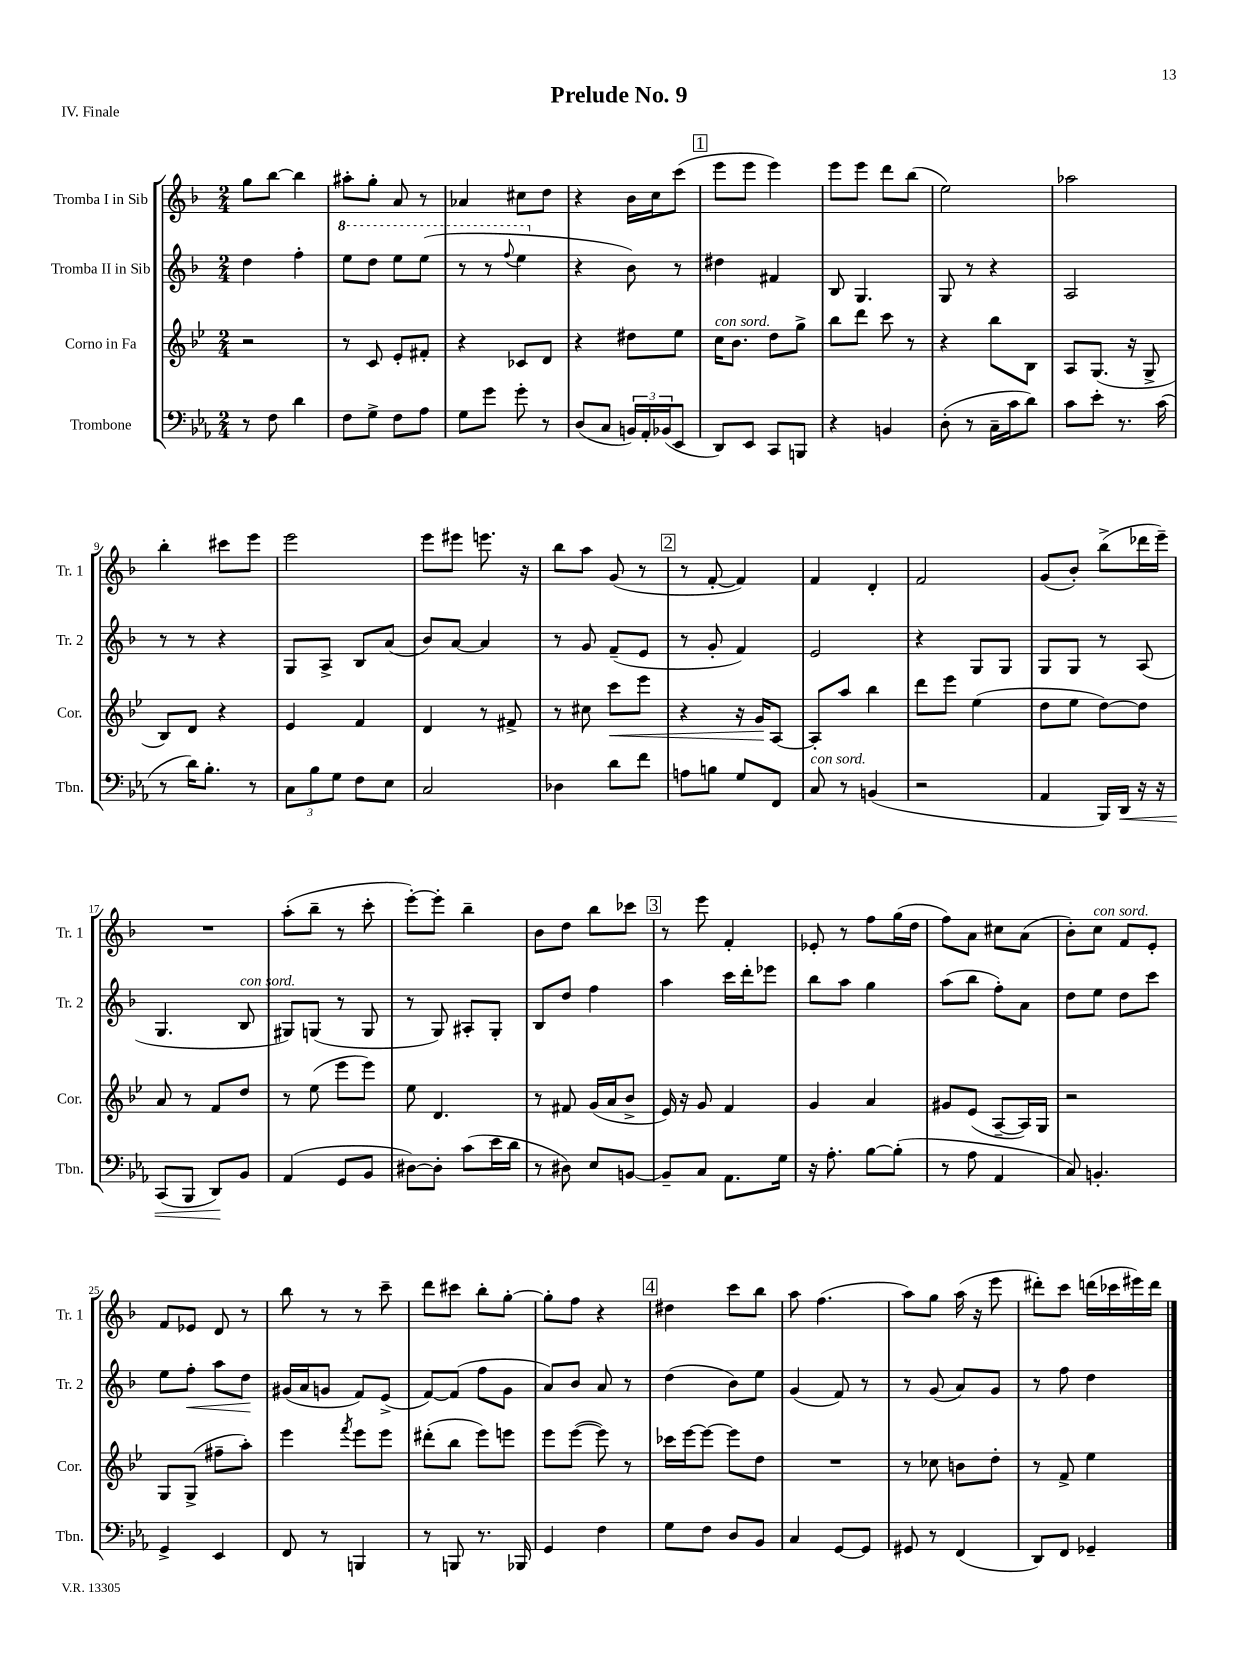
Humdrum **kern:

**kern	**kern	**kern	**kern
*staff4	*staff3	*staff2	*staff1
*clefF4	*clefG2	*clefG2	*clefG2
*k[b-e-a-]	*k[b-e-]	*k[b-]	*k[b-]
*M2/4	*M2/4	*M2/4	*M2/4
8r	2r	4dd	8gg
8F	.	.	[8bb-
4d	.	4ff'	4bb-]
=	=	=	=
8F	8r	8eee	8aa#'
8G^	8c	8ddd	8gg'
8F	8e-'	8eee	8a
8A-	8f#'	(8eee	8r
=	=	=	=
8G	4r	8r	4a-
8g	.	8r	.
.	.	8qqfff	.
8g'	8c-	4eee	8cc#
8r	8d	.	8dd
=	=	=	=
(8D	4r	4r	4r
8C	.	.	.
24BB)	8dd#	8b-)	16b-
24AA-'	.	.	.
.	.	.	16cc
(24BB-	.	.	.
8EE-	8ee-	8r	(8ccc
=	=	=	=
8DD)	16cc	4dd#	8eee
.	8.b-	.	.
8EE-	.	.	8eee
8CC	8dd	4f#	4eee)
8BBB	8gg^	.	.
=	=	=	=
4r	8bb-	8B-	8eee
.	8ddd	4.G	8eee
4BB	8ccc	.	8ddd
.	8r	.	(8bb-
=	=	=	=
(8D'	4r	8G	2ee)
8r	.	8r	.
16C~	8bb-	4r	.
16c	.	.	.
8d)	8B-	.	.
=	=	=	=
8c	8A	2A	2aa-
8e-'	(8.G	.	.
8.r	.	.	.
.	16r	.	.
.	8G^	.	.
(16c	.	.	.
=	=	=	=
8r	8B-)	8r	4bb-'
16d)	8d	8r	.
8.B-'	.	.	.
.	4r	4r	8ccc#
8r	.	.	8eee
=	=	=	=
12C	4e-	8G	2eee
12B-	.	.	.
.	.	8A^	.
12G	.	.	.
8F	4f	8B-	.
8E-	.	(8a	.
=	=	=	=
2C	4d	8b-)	8eee
.	.	[8a	8eee#
.	8r	4a]	8.eee
.	8f#^	.	.
.	.	.	16r
=	=	=	=
4D-	8r	8r	8bb-
.	8cc#	8g	8aa
8d	8ccc	(8f~	(8g
8f	8eee-	8e	8r
=	=	=	=
8A	4r	8r	8r
8B	.	8g'	[8f'
8G	16r	4f)	4f])
.	16g	.	.
8FF	[8A	.	.
=	=	=	=
8C	8A']	2e	4f
8r	8aa	.	.
(4BB	4bb-	.	4d'
=	=	=	=
2r	8ddd	4r	2f
.	8eee-	.	.
.	(4ee-	8G	.
.	.	8G	.
=	=	=	=
4AA-	8dd	8G	(8g
.	8ee-	8G	8b-')
16BBB-)	[8dd)	8r	(8bb-^
16DD	.	.	.
16r	8dd]	(8A	16ddd-
16r	.	.	16eee~)
=	=	=	=
(8CC	8a	4.G	2r
8BBB-	8r	.	.
8DD)	8f	.	.
8BB-	8dd	8B-	.
=	=	=	=
(4AA-	8r	8G#)	(8aa'
.	(8ee-	(8G	8bb-~
8GG	8eee-	8r	8r
8BB-	8eee-)	8G	8ccc'
=	=	=	=
[8D#)	8ee-	8r	[8eee')
8D#']	4.d	8G)	8eee']
(8c	.	8A#'	4bb-~
16e-	.	8G'	.
16d	.	.	.
=	=	=	=
8r	8r	8B-	8b-
8D#)	8f#	8dd	8dd
8E-	(16g	4ff	8bb-
.	16a	.	.
[8BB	8b-^	.	8ccc-
=	=	=	=
8BB~]	16e-)	4aa	8r
.	16r	.	.
8C	8g	.	8eee
8.AA-	4f	16ccc	4f'
.	.	16ddd'	.
.	.	8eee-	.
16G	.	.	.
=	=	=	=
16r	4g	8bb-	8e-'
8.A-'	.	.	.
.	.	8aa	8r
[8B-	4a	4gg	8ff
(8B-']	.	.	(16gg
.	.	.	16dd
=	=	=	=
8r	8g#	(8aa	8ff)
8A-	(8e-	8bb-	8a
4AA-	[8A~	8ff')	8cc#
.	16A])	8a	(8a
.	16G	.	.
=	=	=	=
8C)	2r	8dd	8b-')
4.BB'	.	8ee	8cc
.	.	8dd	8f
.	.	8ccc	8e'
=	=	=	=
4GG^	8G	8ee	8f
.	(8G^	8ff'	8e-
4EE-	8ff#~	8aa	8d
.	8aa')	8dd	8r
=	=	=	=
8FF	4eee-	(16g#	8bb-
.	.	16a	.
8r	.	8g	8r
.	8qfff	.	.
4BBB	8eee-	8f)	8r
.	8eee-	(8e^	8ccc~
=	=	=	=
8r	(8ddd#'	[8f)	8ddd
8BBB	8bb-	(8f]	8ccc#
8.r	8eee-)	8ff	8bb-'
.	8eee	8g	[8gg'
16BBB-	.	.	.
=	=	=	=
4GG	8eee-	8a)	8gg']
.	([8eee-	8b-	8ff
4F	8eee-])	8a	4r
.	8r	8r	.
=	=	=	=
8G	16ccc-	(4dd	4dd#
.	[16eee-	.	.
8F	8eee-_	.	.
8D	8eee-]	8b-)	8ccc
8BB-	8dd	8ee	8bb-
=	=	=	=
4C	2r	(4g	8aa
.	.	.	(4.ff
[8GG	.	8f)	.
8GG]	.	8r	.
=	=	=	=
8GG#	8r	8r	8aa)
8r	8cc-	(8g	8gg
(4FF	8b	8a)	(16aa
.	.	.	16r
.	8dd'	8g	8eee
=	=	=	=
8DD)	8r	8r	8ddd#')
8FF	8f^	8ff	8ccc
4GG-~	4ee-	4dd	(16ddd
.	.	.	16ccc-
.	.	.	16eee#)
.	.	.	16ddd
==	==	==	==
*-	*-	*-	*-
